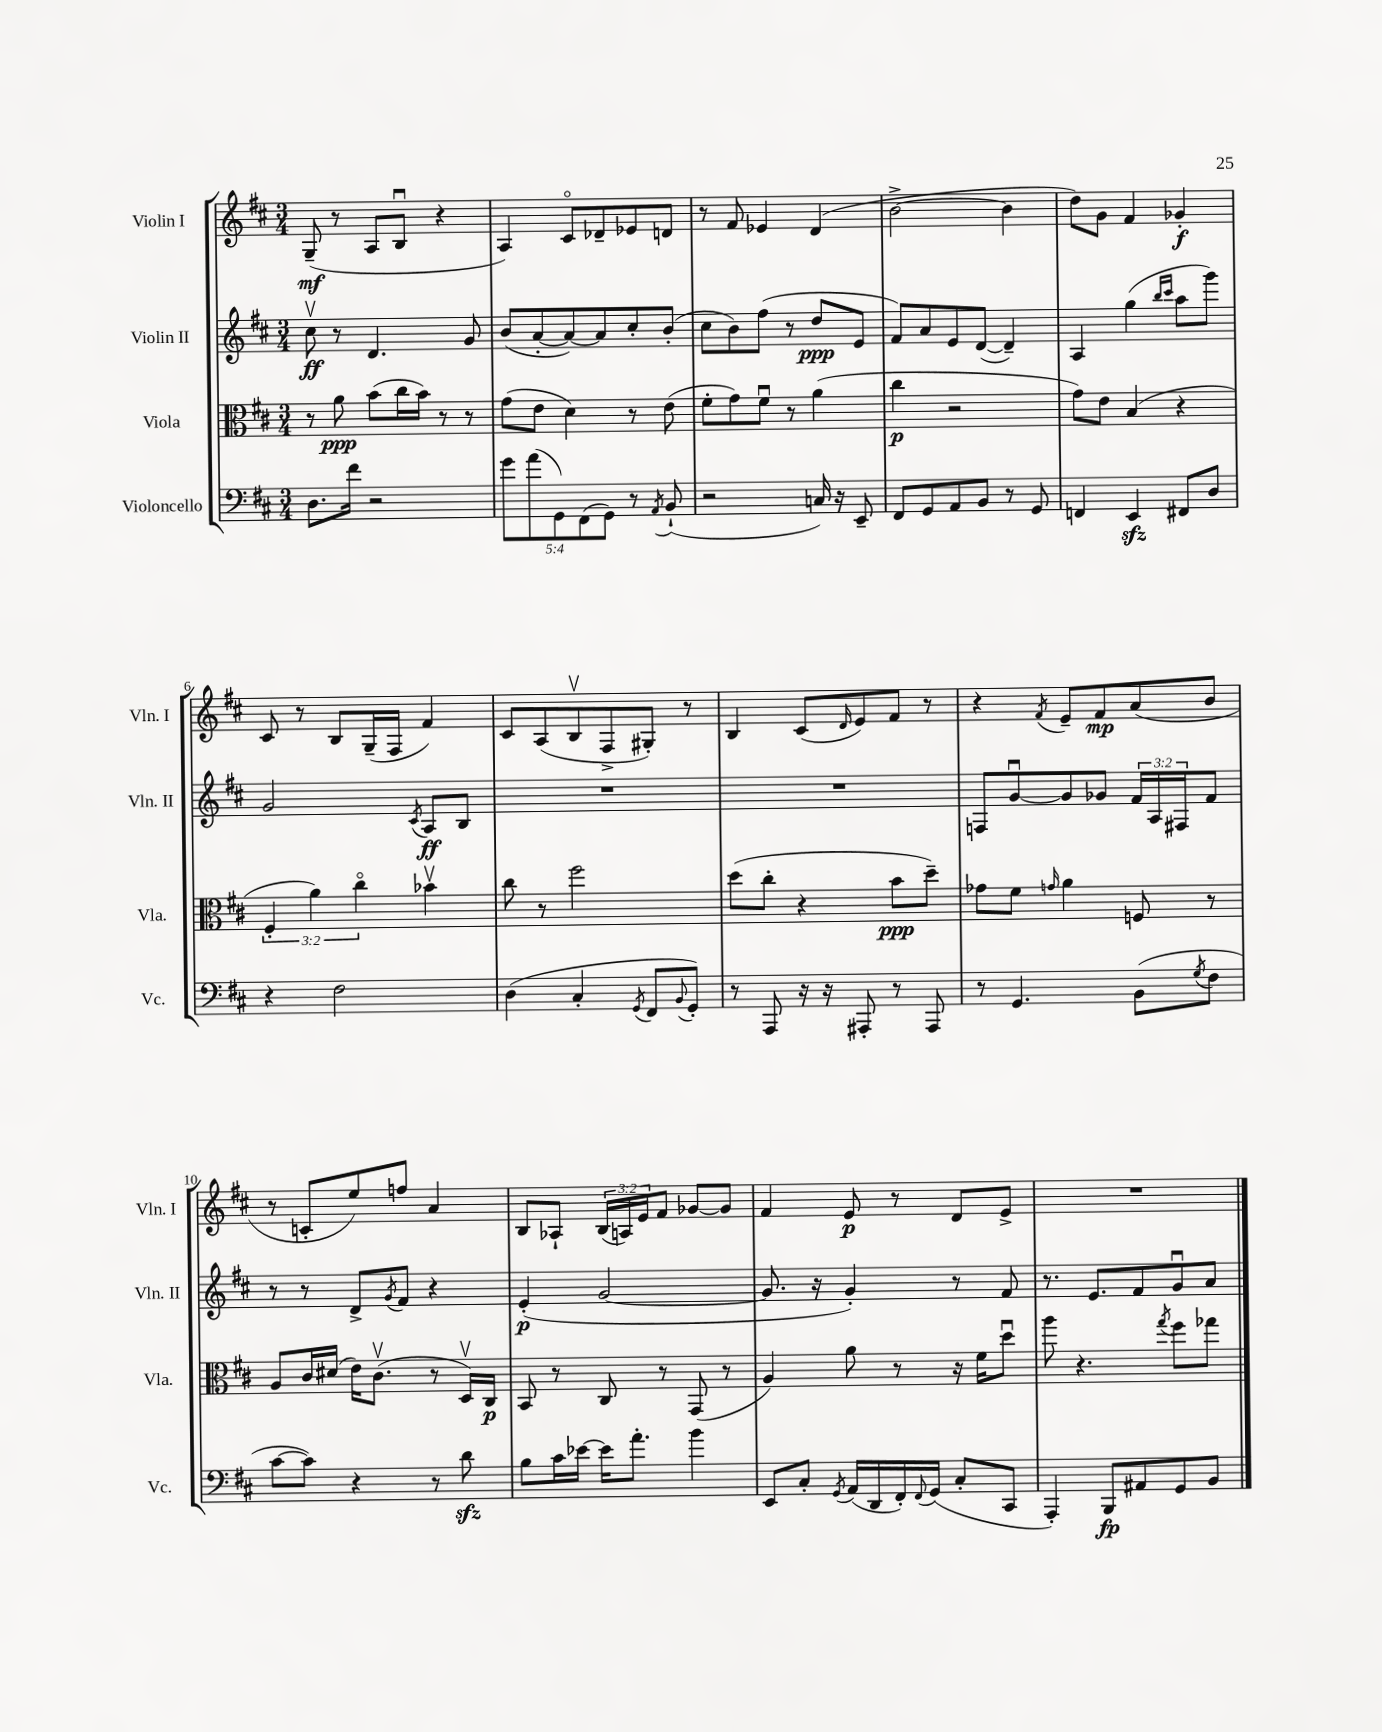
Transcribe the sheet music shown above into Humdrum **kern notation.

**kern	**kern	**kern	**kern
*staff4	*staff3	*staff2	*staff1
*clefF4	*clefC3	*clefG2	*clefG2
*k[f#c#]	*k[f#c#]	*k[f#c#]	*k[f#c#]
*M3/4	*M3/4	*M3/4	*M3/4
8.D	8r	8cc#v	(8G~
.	8a	8r	8r
16f#	.	.	.
2r	(8b	4.d	8A
.	16cc#	.	8Bu
.	16b)	.	.
.	8r	.	4r
.	8r	8g	.
=	=	=	=
10g	(8g	(8b	4A)
(10a	.	.	.
.	8e	[8a'	.
10GG)	.	.	.
.	4d)	8a_)	8c#o
(10FF#	.	.	.
.	.	8a]	8d-~
10GG)	.	.	.
8r	8r	8cc#'	8e-
8qAA	.	.	.
(8BB`	(8e	(8b'	8d
=	=	=	=
2r	8f#'	8cc#	8r
.	8g)	8b)	8f#
.	8f#u	(8ff#	4e-
.	8r	8r	.
16C)	(4a	8dd	(4d
16r	.	.	.
8EE~	.	8e	.
=	=	=	=
8FF#	4cc#	8f#)	[2b^
8GG	.	8a	.
8AA	2r	8e	.
8BB	.	([8d	.
8r	.	4d~])	4b]
8GG	.	.	.
=	=	=	=
4FF	8g)	4A	8dd)
.	8e	.	8g
4EE	(4B	(4gg	4f#
.	.	16qqbb	.
.	.	16qqccc#	.
8FF#	4r	8aa	4g-'
8D	.	8ggg)	.
=	=	=	=
4r	6F#'	2g	8c#
.	.	.	8r
.	6a)	.	.
2F#	.	.	8B
.	6cc#o	.	.
.	.	.	(16G~
.	.	.	16F#
.	.	8qc#	.
.	4b-v	8A	4f#)
.	.	8B	.
=	=	=	=
(4D	8cc#	2.r	8c#
.	8r	.	(8A
4C#'	2ff#	.	8Bv
.	.	.	8F#^
8qGG	.	.	.
8FF#	.	.	8G#')
8qqBB	.	.	.
8GG')	.	.	8r
=	=	=	=
8r	(8dd	2.r	4B
8AAA	8cc#'	.	.
16r	4r	.	(8c#
16r	.	.	.
.	.	.	16qqd
8AAA#'	.	.	8e)
8r	8b	.	8f#
8AAA#	8dd~)	.	8r
=	=	=	=
8r	8g-	8F	4r
4.GG	8f#	[8gu	.
.	16qqg	.	8qf#
.	4a	8g]	8e~
.	.	8g-	8f#
(8BB	8F	24f#	(8a
.	.	24A	.
.	.	24F#	.
8qG	.	.	.
8F#	8r	8f#	8b
=	=	=	=
[8c#	8A	8r	8r
8c#])	16c#	8r	8c'
.	(16d#	.	.
4r	16e)	8d^	8ee)
.	(8.c#v	.	.
.	.	8qg	.
.	.	8f#	8ff
8r	8r	4r	4a
8d	16Dv)	.	.
.	16C#	.	.
=	=	=	=
8B	8BB	(4e'	8B
16c#	8r	.	8A-`
[16e-	.	.	.
16e-]	8C#	[2g	(24B
.	.	.	24A)
8.a'	.	.	.
.	.	.	24e
.	8r	.	8f#
4b	(8GG	.	[8g-
.	8r	.	8g-]
=	=	=	=
8EE	4A)	8.g]	4f#
8C#'	.	.	.
.	.	16r	.
8qGG	.	.	.
(16AA	8a	4g')	8e
16DD	.	.	.
16FF#')	8r	.	8r
8qqFF#	.	.	.
(16GG	.	.	.
8C#'	16r	8r	8d
.	16f#	.	.
8CC#	8ddu	8f#	8e^
=	=	=	=
4AAA')	8aa	8.r	2.r
.	4.r	.	.
.	.	8.e	.
8BBB	.	.	.
8AA#	.	8f#	.
.	8qgg	.	.
8GG	8ff#	8gu	.
8BB	8gg-	8a	.
==	==	==	==
*-	*-	*-	*-
